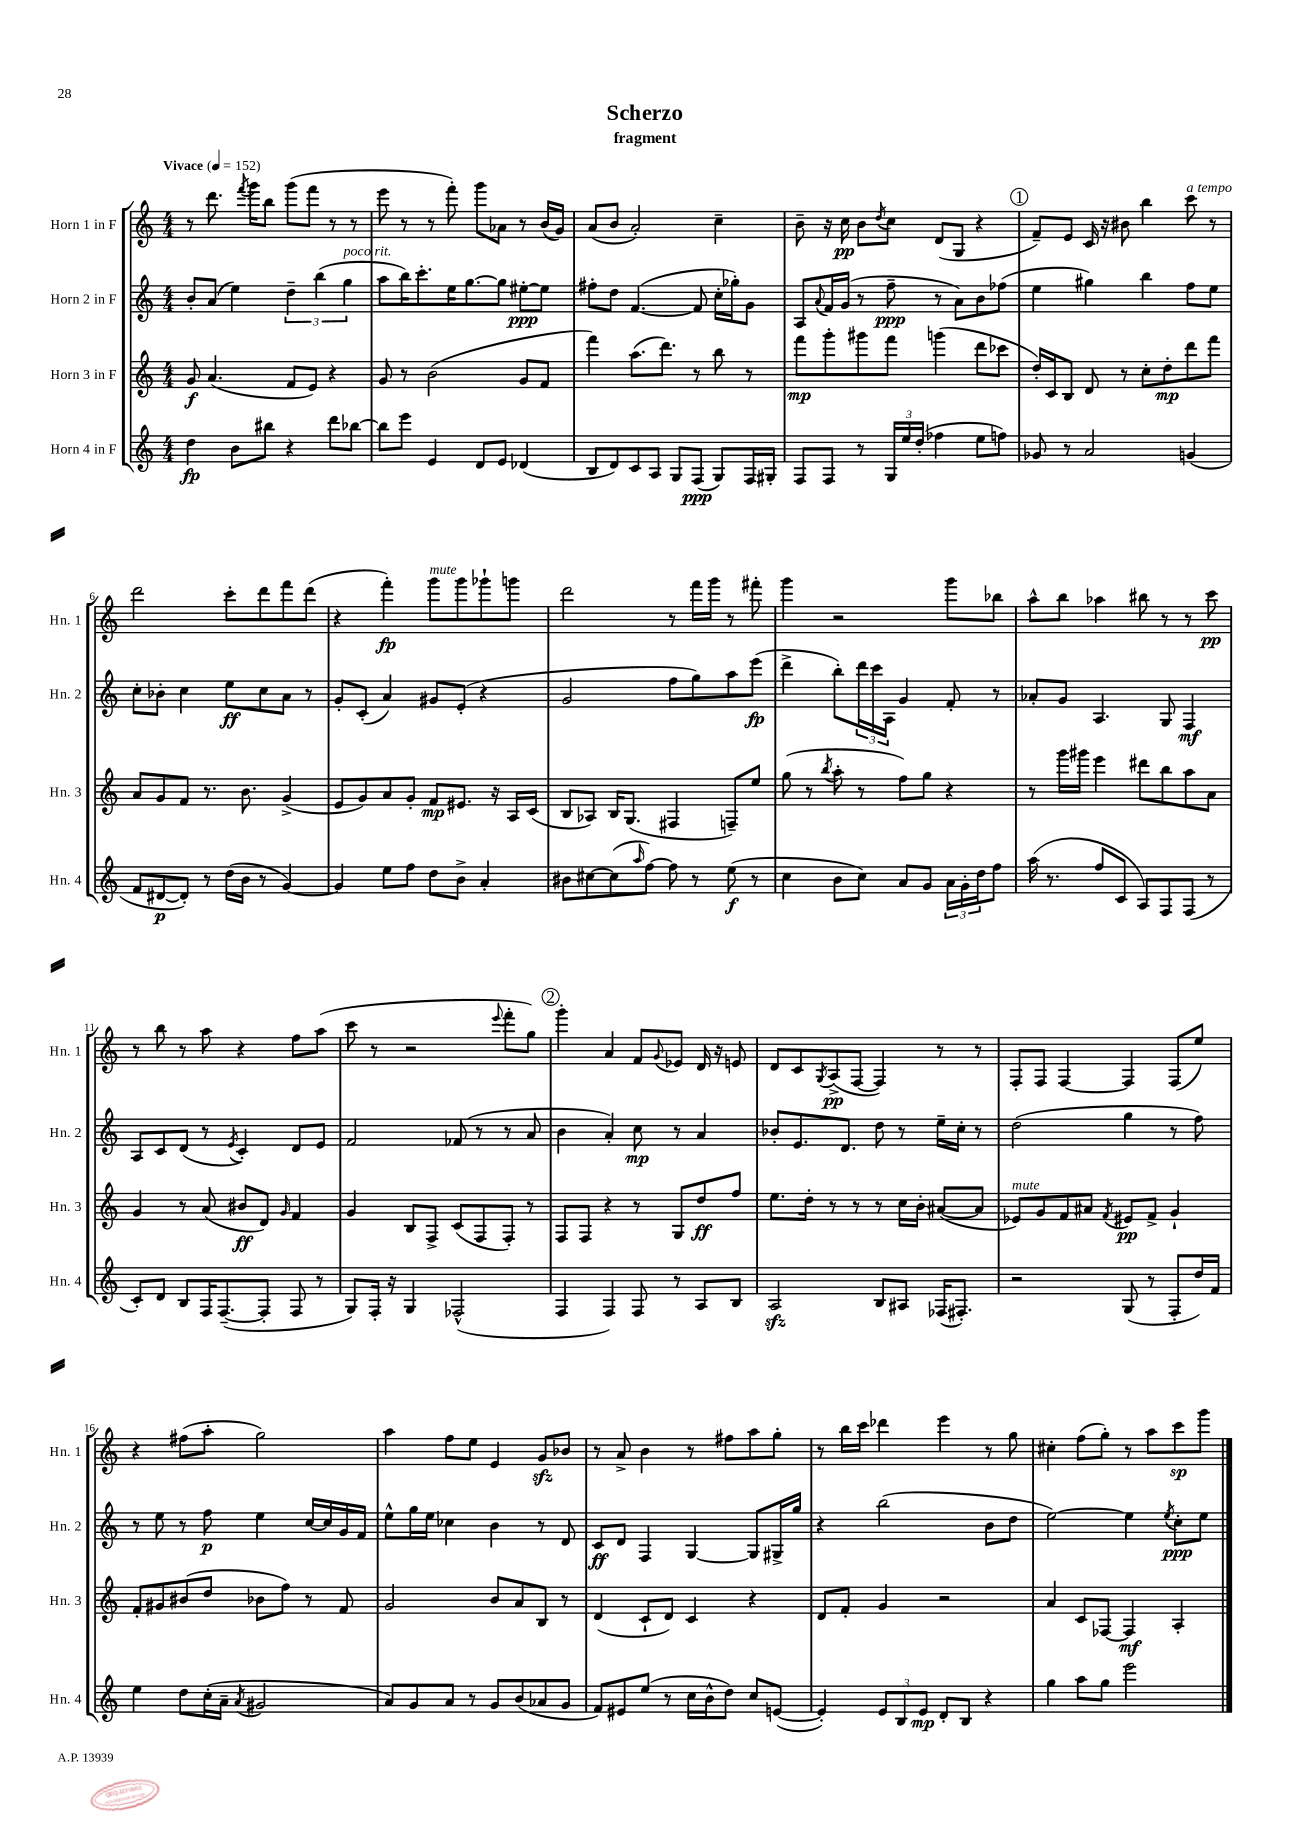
\header { title = "Scherzo" subtitle = "fragment" }
<<
\new StaffGroup <<
\new Staff = "s0" \with { instrumentName = "Horn 1 in F" shortInstrumentName = "Hn. 1" } {
    \clef treble \key c \major \numericTimeSignature \time 4/4 \tempo "Vivace" 4 = 152
    r8 d'''8. \acciaccatura { f'''8 } g'''16 b''8 g'''8( f'''8 r8 r8 |
    e'''8 r8 r8 f'''8-.) g'''8 aes'8 r8 b'16( g'16) |
    a'8( b'8 a'2-.) c''4-- |
    b'8-- r16 c''16\pp b'8 \acciaccatura { d''8 } c''8 d'8( g8 r4 |
    \mark \markup { \circle "1" } f'8--) e'8 c'16 r16 bis'8 b''4 c'''8^\markup { \italic "a tempo" } r8 |
    d'''2 c'''8-. d'''8 f'''8 d'''8( |
    r4 f'''4-.\fp) g'''8^\markup { \italic "mute" } g'''8 ges'''8-! g'''8 |
    d'''2 r8 f'''16 g'''16 r8 fis'''8-. |
    g'''4 r2 g'''8 bes''8 |
    a''8-^ b''8 aes''4 bis''8 r8 r8 c'''8\pp |
    r8 b''8 r8 a''8 r4 f''8 a''8( |
    c'''8 r8 r2 \appoggiatura { e'''8 } f'''8-. g''8) |
    \mark \markup { \circle "2" } g'''4-. a'4 f'8 \appoggiatura { g'8 } ees'8 d'16 r16 e'8 |
    d'8 c'8 \acciaccatura { g8 } a8->\pp( f8~ f4) r8 r8 |
    f8-. f8 f4~ f4 f8( e''8) |
    r4 fis''8( a''8-. g''2) |
    a''4 f''8 e''8 e'4 g'8\sfz bes'8 |
    r8 a'8-> b'4 r8 fis''8 a''8 g''8-. |
    r8 b''16 c'''16 des'''4 e'''4 r8 g''8 |
    cis''4-. f''8( g''8-.) r8 a''8 c'''8\sp g'''8 \bar "|." |
}
\new Staff = "s1" \with { instrumentName = "Horn 2 in F" shortInstrumentName = "Hn. 2" } {
    \clef treble \key c \major \numericTimeSignature \time 4/4
    b'8-. a'8( e''4) \tuplet 3/2 { d''4-- b''4( g''4^\markup { \italic "poco rit." } } |
    a''8 b''16) c'''8.-. e''16 g''8.~ g''8 eis''8~-.\ppp eis''8 |
    fis''8-. d''8 f'4.~( f'8 c''16-. ges''16-.) g'8 |
    a8 \appoggiatura { a'8 } f'16 g'16( r8 f''8--\ppp r8 a'8) b'8 fes''8( |
    \mark \markup { \circle "1" } e''4 gis''4) b''4 f''8 e''8 |
    c''8-. bes'8-. c''4 e''8\ff c''8 a'8 r8 |
    g'8-. c'8-.( a'4) gis'8 e'8-.( r4 |
    g'2 f''8 g''8) a''8 e'''8\fp( |
    d'''4-> b''8-.) \tuplet 3/2 { d'''16 c'''16 a16 } g'4 f'8-. r8 |
    aes'8-. g'8 a4. g8 f4\mf |
    a8 c'8 d'8( r8 \acciaccatura { e'8 } c'4-.) d'8 e'8 |
    f'2 fes'8( r8 r8 a'8 |
    \mark \markup { \circle "2" } b'4 a'4-.) c''8\mp r8 a'4 |
    bes'8-. e'8. d'8. d''8 r8 e''16-- c''16-. r8 |
    d''2( g''4 r8 f''8) |
    r8 e''8 r8 f''8\p e''4 c''16~ c''16 g'16 f'16 |
    e''8-^ g''16 e''16 ces''4 b'4 r8 d'8 |
    c'8\ff d'8 f4 g4~ g8 gis16-> g''16 |
    r4 b''2( b'8 d''8 |
    e''2~) e''4 \acciaccatura { e''8 } c''8-.\ppp e''8 \bar "|." |
}
\new Staff = "s2" \with { instrumentName = "Horn 3 in F" shortInstrumentName = "Hn. 3" } {
    \clef treble \key c \major \numericTimeSignature \time 4/4
    g'8\f a'4.( f'8 e'8) r4 |
    g'8 r8 b'2( g'8 f'8 |
    f'''4) a''8.( d'''8.) r8 b''8 r8 |
    f'''8\mp g'''8-. gis'''8 f'''8 g'''4( d'''8 ces'''8 |
    \mark \markup { \circle "1" } d''16-.) c'16 b8 d'8 r8 c''8-. d''8-.\mp d'''8 f'''8 |
    a'8 g'8 f'8 r8. b'8. g'4->( |
    e'8 g'8) a'8 g'8-. f'8\mp eis'8. r16 a16 c'16( |
    b8 aes8) b16 g8.( fis4 f8--) e''8 |
    g''8( r8 \acciaccatura { b''8 } a''8-. r8 f''8) g''8 r4 |
    r8 g'''16 gis'''16 e'''4 dis'''8 b''8 a''8 a'8 |
    g'4 r8 a'8( bis'8\ff d'8) \grace { g'16 } f'4 |
    g'4 b8 f8-> c'8( f8 f8-.) r8 |
    \mark \markup { \circle "2" } f8 f8 r4 r8 g8 d''8\ff f''8 |
    e''8. d''16-. r8 r8 r8 c''16 b'16-. ais'8~( ais'8 |
    ees'8^\markup { \italic "mute" }) g'8 f'8 ais'8 \acciaccatura { f'8 } eis'8\pp f'8-> g'4-! |
    f'8-. gis'8 bis'8( d''8 bes'8 f''8) r8 f'8 |
    g'2 b'8 a'8 b8 r8 |
    d'4( c'8-! d'8) c'4 r4 |
    d'8 f'8-. g'4 r2 |
    a'4 c'8 fes8~ fes4\mf a4-. \bar "|." |
}
\new Staff = "s3" \with { instrumentName = "Horn 4 in F" shortInstrumentName = "Hn. 4" } {
    \clef treble \key c \major \numericTimeSignature \time 4/4
    d''4\fp b'8 bis''8 r4 d'''8 bes''8~ |
    bes''8 e'''8 e'4 d'8 e'8 des'4( |
    b8 d'8) c'8 a8 g8 f8\ppp( g8) f16 gis16-. |
    f8 f8 r8 \tuplet 3/2 { g16 e''16 d''16-.( } fes''4 e''8 f''8) |
    \mark \markup { \circle "1" } ges'8 r8 a'2 g'4( |
    f'8 dis'8~\p dis'8-.) r8 d''16( b'16 r8 g'4~) |
    g'4 e''8 f''8 d''8 b'8-> a'4-. |
    bis'8 cis''8~ cis''8( \grace { a''16 } f''8~) f''8 r8 e''8\f( r8 |
    c''4 b'8 c''8) a'8 g'8 \tuplet 3/2 { a'16 g'16-. d''16 } f''8 |
    a''16( r8. f''8 c'8 a8) f8 f8( r8 |
    c'8-.) d'8 b8 f16 f8.~--( f8-. f8 r8 |
    g8) f16-. r16 g4 fes2-^( |
    \mark \markup { \circle "2" } f4 f4) f8 r8 a8 b8 |
    a2\sfz b8 ais8 fes16( fis8.-.) |
    r2 g8( r8 f8-. d''16) f'16 |
    e''4 d''8 c''16-.( a'16-- \acciaccatura { a'8 } gis'2 |
    a'8) g'8 a'8 r8 g'8 b'8( aes'8 g'8 |
    f'8) eis'8 e''8( r8 c''16 b'16-^ d''8) c''8 e'8~( |
    e'4-.) \tuplet 3/2 { e'8 b8 e'8\mp } d'8-. b8 r4 |
    g''4 a''8 g''8 e'''2 \bar "|." |
}
>>
>>
